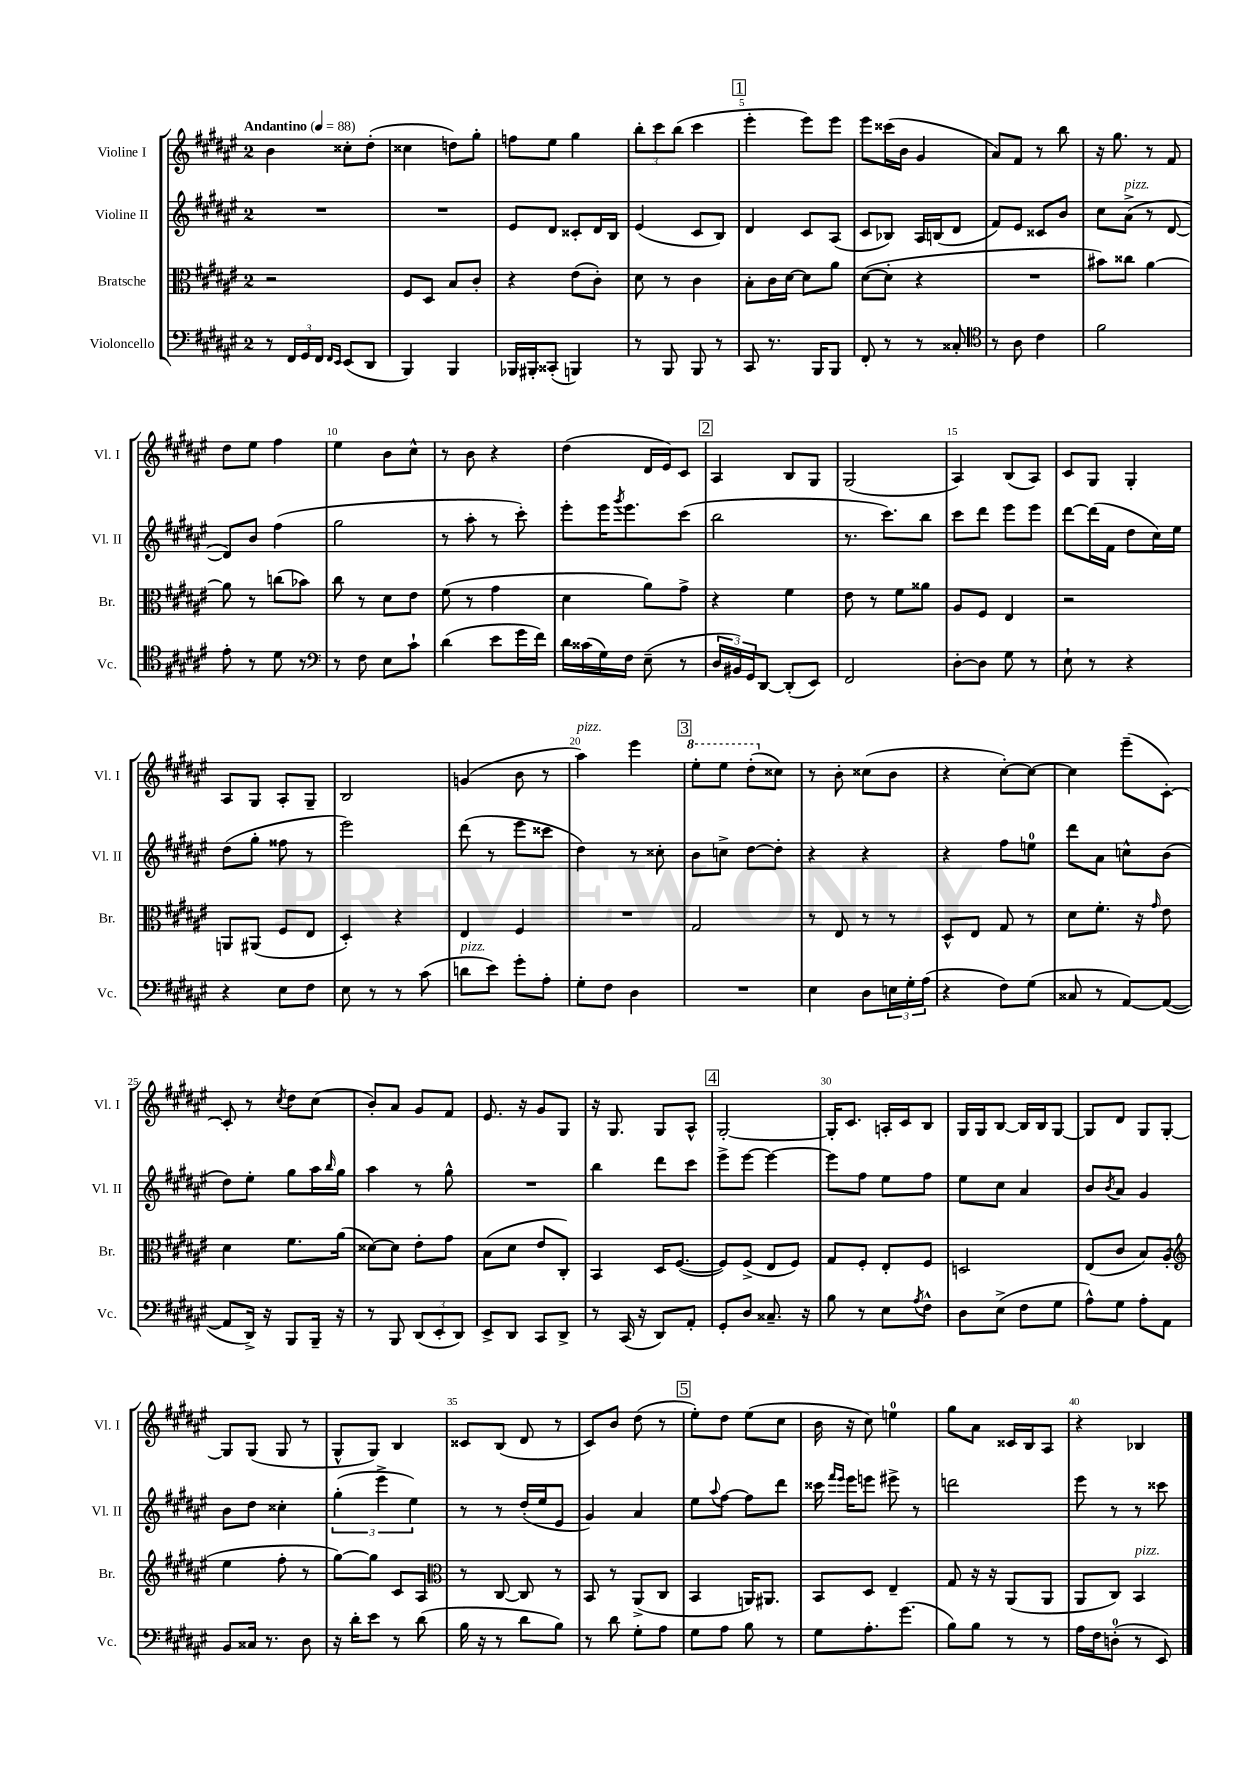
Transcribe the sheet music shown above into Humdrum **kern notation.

**kern	**kern	**kern	**kern
*staff4	*staff3	*staff2	*staff1
*clefF4	*clefC3	*clefG2	*clefG2
*k[f#c#g#d#a#e#]	*k[f#c#g#d#a#e#]	*k[f#c#g#d#a#e#]	*k[f#c#g#d#a#e#]
*M2/4	*M2/4	*M2/4	*M2/4
*MM88	*MM88	*MM88	*MM88
8r	2r	2r	4b
24FF#	.	.	.
24GG#	.	.	.
24FF#	.	.	.
16qqFF#	.	.	.
16qqEE#	.	.	.
(8EE#	.	.	8cc##'
8DD#	.	.	(8dd#'
=	=	=	=
4BBB)	8F#	2r	4cc##
.	8D#	.	.
4BBB	8B	.	8dd)
.	8c#'	.	8gg#'
=	=	=	=
16BBB-	4r	8e#	8ff
16BBB#'	.	.	.
(8CC##'	.	8d#	8ee#
4BBB)	(8e#	8c##'	4gg#
.	8c#')	16d#	.
.	.	16B	.
=	=	=	=
8r	8d#	(4e#	12bb'
.	.	.	12ccc#
8BBB	8r	.	.
.	.	.	(12bb
8BBB	4c#	8c#	4ccc#
8r	.	8B)	.
=	=	=	=
8CC#	8B'	4d#	4eee#'
8.r	16c#	.	.
.	[16d#	.	.
.	8d#]	8c#	8eee#)
16BBB	.	.	.
8BBB	8a#	(8A#	8eee#
=	=	=	=
8FF#'	([8d#	8c#	8eee#
8r	8d#']	8B-)	(16ccc##
.	.	.	16b
8r	4r	16A#	4g#
.	.	(16B	.
8C##'	.	8d#	.
=	=	=	=
*clefC4	*	*	*
8r	2r	8f#)	8a#)
8A#	.	8e#	8f#
4c#	.	8c##	8r
.	.	8b	8bb
=	=	=	=
2f#	8b#)	8cc#	16r
.	.	.	8.gg#
.	8cc##	(8a#^	.
.	[4a#	8r	8r
.	.	[8d#	8f#
=	=	=	=
8e#'	8a#]	8d#])	8dd#
8r	8r	8b	8ee#
8d#	(8cc	(4ff#	4ff#
8r	8b-)	.	.
=	=	=	=
*clefF4	*	*	*
8r	8cc#	2gg#	4ee#
8F#	8r	.	.
8E#	8d#	.	8b
8c#`	8e#	.	8cc#^^
=	=	=	=
(4d#	(8f#	8r	8r
.	8r	8aa#'	8b
8e#	4g#	8r	4r
16g#	.	8ccc#')	.
16f#)	.	.	.
=	=	=	=
16d#	4d#	8eee#'	(4dd#
(16c##	.	.	.
16G#)	.	16eee#	.
.	.	8qggg#	.
16F#	.	8.eee#	.
(8E#~	8a#)	.	16d#
.	.	.	16e#)
8r	8g#^	(8ccc#	8c#
=	=	=	=
24D#	4r	2bb	4A#
24BB#)	.	.	.
24GG#	.	.	.
[8DD#	.	.	.
(8DD#']	4f#	.	8B
8EE#)	.	.	8G#
=	=	=	=
2FF#	8e#	8.r	(2G#
.	8r	.	.
.	.	8.ccc#)	.
.	8f#	.	.
.	8a##	8bb	.
=	=	=	=
[8D#'	8A#	8ccc#	4A#)
8D#]	8F#	8ddd#	.
8G#	4E#	8eee#	(8B
8r	.	8eee#	8A#)
=	=	=	=
8E#`	2r	[8ddd#	8c#
8r	.	(16ddd#]	8G#
.	.	16f#	.
4r	.	8dd#	4G#'
.	.	16cc#)	.
.	.	16ee#	.
=	=	=	=
4r	8AA	(8dd#	8A#
.	(8AA#	8gg#'	8G#
8E#	8F#	8ff##	8A#'
8F#	8E#	8r	8G#~
=	=	=	=
8E#	4D#')	2eee#)	2B
8r	.	.	.
8r	4r	.	.
(8c#	.	.	.
=	=	=	=
8d	4E#	(8ddd#	(4g
8e#)	.	8r	.
8g#'	4F#	8eee#	8b
8A#'	.	8ccc##	8r
=	=	=	=
8G#'	2r	4dd#)	4aa#)
8F#	.	.	.
4D#	.	8r	4eee#
.	.	8cc##'	.
=	=	=	=
2r	2G#	8b	8eee#'
.	.	8cc^	8eee#
.	.	[8dd#	(8ddd#'
.	.	8dd#']	8cc##)
=	=	=	=
4E#	8r	4r	8r
.	8E#	.	8b'
8D#	8r	4r	(8cc##
24E	8r	.	8b
24G#'	.	.	.
(24A#	.	.	.
=	=	=	=
4r	8D#^^	4r	4r
.	8E#	.	.
8F#)	8G#	8ff#	[8cc#')
(8G#	8r	8ee	8cc#_
=	=	=	=
8C##	8d#	8ddd#	4cc#]
8r	8.f#'	8a#	.
[8AA#)	.	8cc^^	(8eee#~
.	16r	.	.
.	16qqg#	.	.
(8AA#_	8e#	(8b	[8c#')
=	=	=	=
8AA#]	4d#	8dd#)	8c#']
16DD#^)	.	8ee#'	8r
16r	.	.	.
.	.	.	8qcc#
8BBB	8.f#	8gg#	8dd#
16BBB~	.	16aa#	(8cc#
.	.	16qqbb	.
16r	(16a#	16gg#	.
=	=	=	=
8r	[8d##)	4aa#	8b')
8BBB	8d##]	.	8a#
(12DD#	8e#'	8r	8g#
12EE#'	.	.	.
.	8g#	8gg#^^	8f#
12DD#)	.	.	.
=	=	=	=
8EE#^	(8B	2r	8.e#
8DD#	8d#	.	.
.	.	.	16r
8CC#	8e#	.	8g#
8DD#^	8C#')	.	8G#
=	=	=	=
8r	4BB	4bb	16r
.	.	.	8.G#
(16CC#	.	.	.
16r	.	.	.
8DD#)	16D#	8ddd#	8G#
.	([8.F#	.	.
8AA#'	.	8ccc#	8A#^^
=	=	=	=
8GG#'	8F#])	8eee#^	[2G#'
8D#	(8F#^	[8eee#	.
8.C##~	8E#	4eee#_	.
.	8F#)	.	.
16r	.	.	.
=	=	=	=
8B	8G#	8eee#]	16G#']
.	.	.	8.c#
8r	8F#'	8ff#	.
8E#	8E#'	8ee#	16A'
.	.	.	16c#
8qA#	.	.	.
8F#^^	8F#	8ff#	8B
=	=	=	=
8D#	2D	8ee#	16G#
.	.	.	16G#
(8E#^	.	8cc#	[8B
8F#	.	4a#	16B]
.	.	.	16B
8G#	.	.	[8G#
=	=	=	=
8A#^^)	(8E#	8b	8G#]
.	.	8qb	.
8G#	8c#	8a#	8d#
8A#'	8B)	4g#	8G#
8AA#	(8A#'	.	[8G#'
=	=	=	=
*	*clefG2	*	*
8BB	4ee#	8b	8G#]
16C##	.	8dd#	(8G#
8.r	.	.	.
.	8ff#'	4cc##'	8G#
8D#	8r	.	8r
=	=	=	=
16r	[8gg#)	(6gg#'	8G#^^
16d#'	.	.	.
8e#	8gg#]	.	8G#)
.	.	6eee#^	.
8r	8c#	.	4B
.	.	6ee#)	.
(8d#	8A#	.	.
=	=	=	=
*	*clefC3	*	*
16B	8r	8r	8c##
16r	.	.	.
8r	[8C#	8r	(8B
8d#	8C#]	(16dd#'	8d#
.	.	16ee#	.
8B)	8r	8e#	8r
=	=	=	=
8r	8BB	4g#)	8c#)
8d#	8r	.	8b
8G#'	(8AA#^	4a#	(8dd#
8A#	8C#	.	8r
=	=	=	=
8G#	4BB	8ee#	8ee#')
.	.	8qqaa#	.
8A#	.	[8ff#	8dd#
8B	16AA)	8ff#]	(8ee#
.	8.AA#	.	.
8r	.	8ddd#	8cc#
=	=	=	=
8G#	8BB	16ccc##	16b
.	.	16qqfff#	.
.	.	16qqeee#	.
.	.	16eee#	16r
8.A#'	8D#	8eee	8cc#)
.	4E#~	8eee#^	4ee
(8.g#	.	.	.
.	.	8r	.
=	=	=	=
8B)	8G#	2ddd	8gg#
8B	16r	.	8a#
.	16r	.	.
8r	(8AA#	.	16c##
.	.	.	16B
8r	8AA#	.	8A#
=	=	=	=
16A#	8AA#	8eee#	4r
16F#	.	.	.
(8D'	8C#)	8r	.
8r	4BB	8r	4B-
8EE#)	.	8ccc##	.
==	==	==	==
*-	*-	*-	*-
